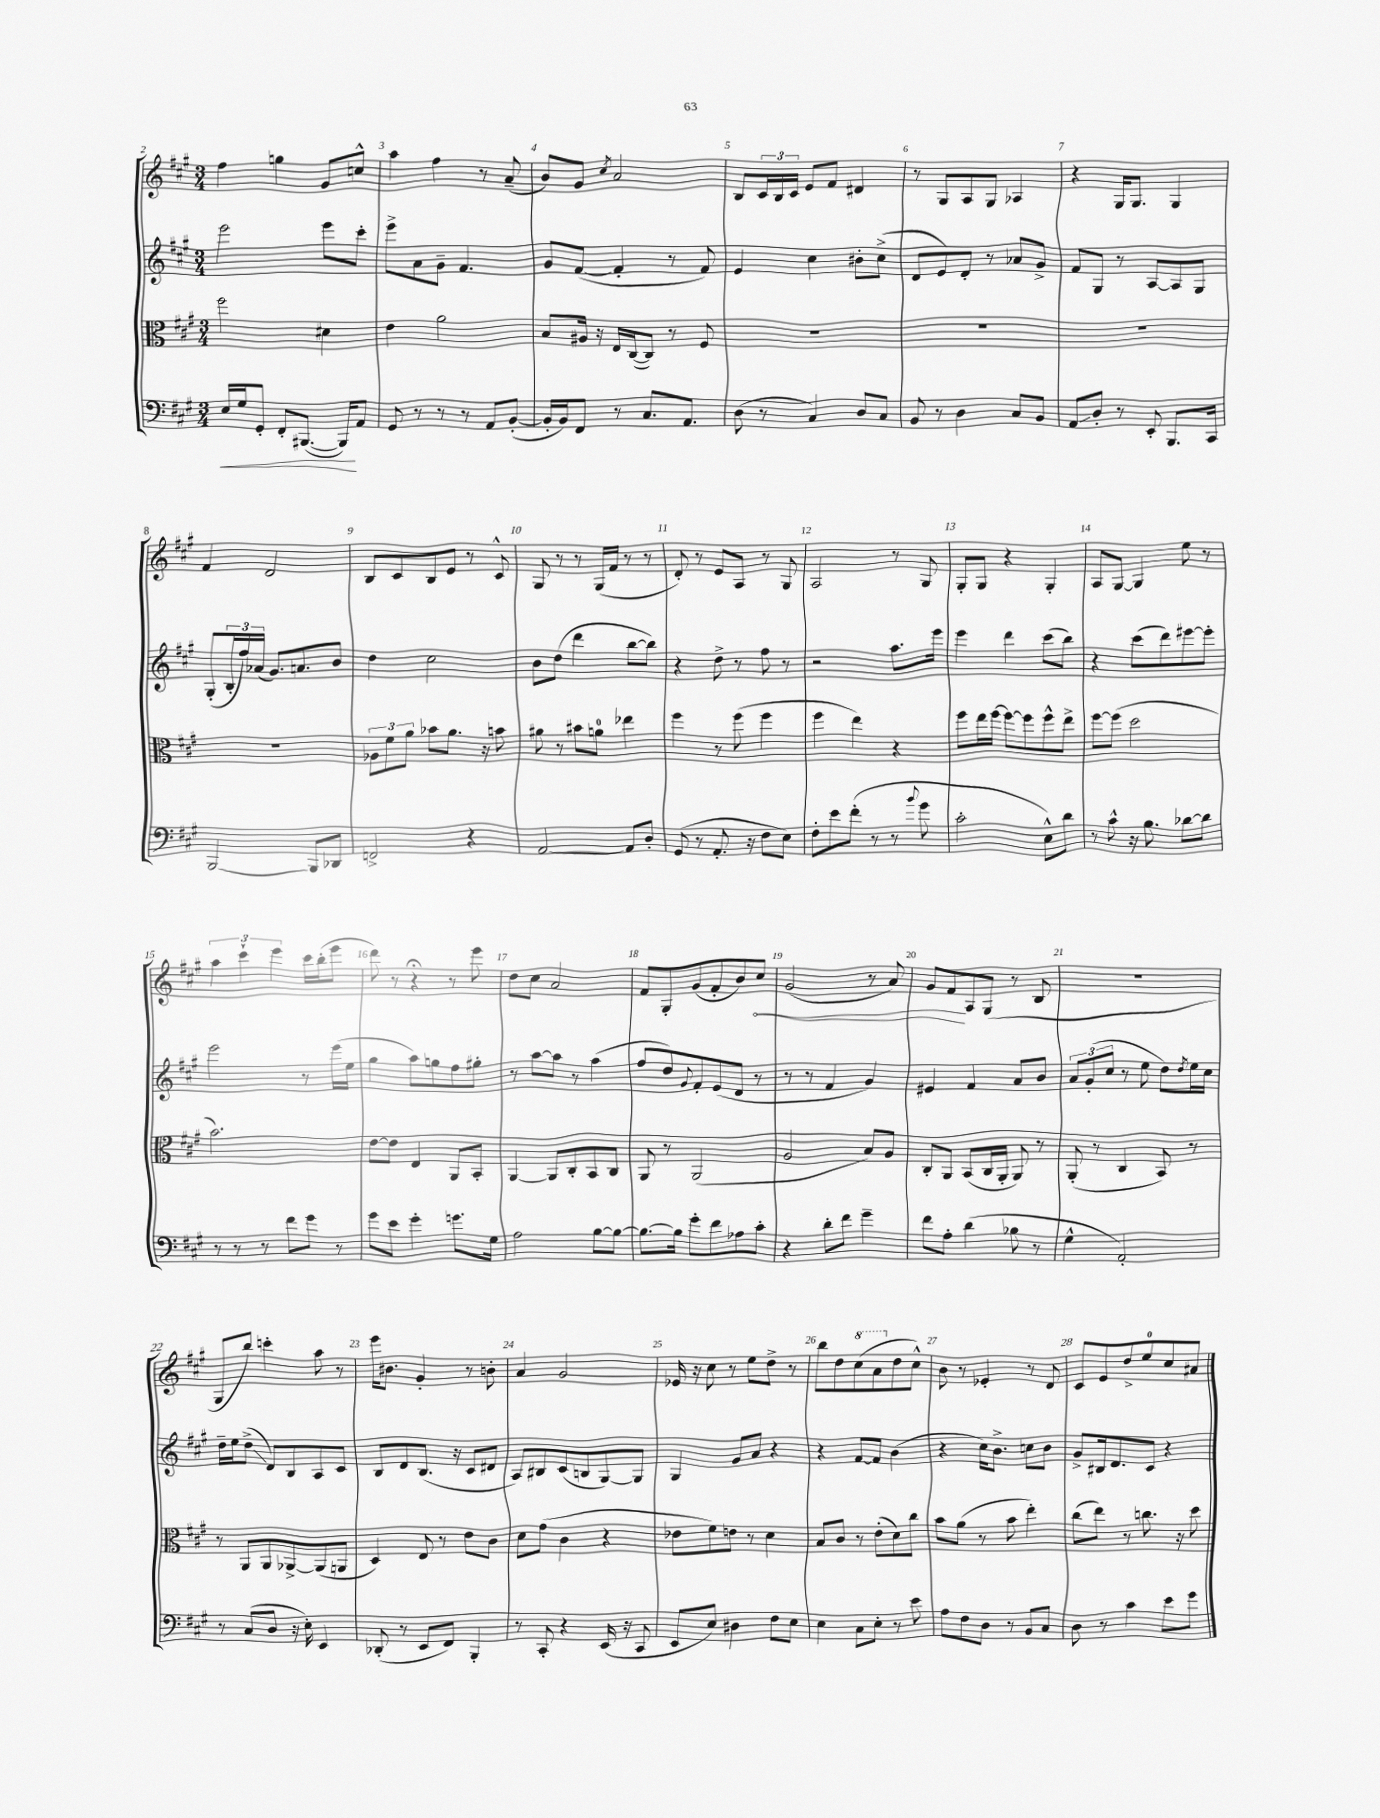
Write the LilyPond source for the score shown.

<<
\new StaffGroup <<
\new Staff = "s0" {
    \clef treble \key a \major \numericTimeSignature \time 3/4
    fis''4 g''4 gis'8 c''8-^ |
    a''4 fis''4 r8 a'8--( |
    b'8) gis'8 \acciaccatura { cis''8 } a'2 |
    b8 \tuplet 3/2 { cis'16 b16 cis'16 } e'8 fis'8 dis'4 |
    r8 gis8 a8 gis8 aes4 |
    r4 gis16 gis8. gis4 |
    fis'4 d'2 |
    b8 cis'8 b8 e'8 r8 cis'8-^ |
    gis8 r8 r8 gis16( fis'16 r8 r8 |
    d'8-.) r8 e'8 a8 r8 gis8 |
    a2 r8 gis8 |
    gis8-. gis8 r4 gis4-. |
    a8 gis8~ gis4 e''8 r8 |
    \tuplet 3/2 { a''4 cis'''4-! e'''4 } cis'''16 b''16-.( e'''8 |
    d'''8) r8 r4\fermata r8 e'''8 |
    d''8 cis''8 a'2 |
    fis'8 gis8-. gis'8( fis'8-. b'8) \once \override Hairpin.circled-tip = ##t cis''8\< |
    gis'2( r8 a'8) |
    gis'8 fis'8\! a8 gis8( r8 b8 |
    R2. |
    gis8 b''8) c'''4-. a''8 r8 |
    e'''16 bis'8. gis'4-. r8 b'8-. |
    a'4 gis'2 |
    ees'16 r16 cis''8 r8 e''8 d''8-> r8 |
    b''8 d''8 \ottava #1 cis'''8( a''8 \ottava #0 d''8 cis''8-^) |
    b'8 r8 ees'4-. r8 d'8 |
    cis'8 e'8 d''8-> e''8-0 cis''8 ais'8 \bar "|." |
}
\new Staff = "s1" {
    \clef treble \key a \major \numericTimeSignature \time 3/4
    e'''2 e'''8 cis'''8-. |
    e'''8-> a'8 gis'8-- fis'4. |
    gis'8 fis'8~( fis'4-. r8 fis'8) |
    e'4 cis''4 bis'8-. cis''8->( |
    d'8 e'8) d'8-. r8 aes'8 gis'8-> |
    fis'8 gis8 r8 a8~ a8 gis8 |
    gis8-.( \tuplet 3/2 { b16-. fis''16) aes'16( } gis'8.) a'8. b'8 |
    d''4 cis''2 |
    b'8 d''8( d'''4 b''8~ b''8) |
    r4 d''8-> r8 fis''8 r8 |
    r2 a''8. e'''16 |
    e'''4 d'''4 cis'''8( b''8) |
    r4 cis'''8( d'''8) eis'''8~ eis'''8-. |
    e'''2 r8 e'''16( e''16 |
    gis''4 a''8) g''8 fis''8 gis''8-. |
    r8 a''8~ a''8 r8 a''4( |
    fis''8 d''8) \appoggiatura { gis'8 } fis'8-. e'8( d'8 r8 |
    r8 r8 fis'4 gis'4) |
    eis'4 fis'4 a'8 b'8 |
    \tuplet 3/2 { a'8 gis'8-.( cis''8 } r8 e''8 d''8) \acciaccatura { d''8 } e''16 cis''16 |
    d''16-- e''16 d''8->\glissando( d'8) b8 a8 cis'8 |
    b8 d'8 b8.( r16 cis'8 dis'8 |
    a8) bis8 cis'8( b8 gis8~) gis8 |
    gis4 gis'8 a'8 r4 |
    r4 fis'8~ fis'8 b'4( |
    r4 cis''16) b'8.-> c''8 b'8 |
    gis'8-> bis16 d'8. cis'8 r4 \bar "|." |
}
\new Staff = "s2" {
    \clef alto \key a \major \numericTimeSignature \time 3/4
    fis''2 dis'4 |
    e'4 a'2 |
    b8 ais16 r16 e16 cis16~( cis8) r8 fis8 |
    R2. |
    R2. |
    R2. |
    R2. |
    \tuplet 3/2 { aes8 fis'8 a'8 } bes'8 a'8. r16 b'8 |
    ais'8 r8 bis'8 a'8-0 ees''4 |
    fis''4 r8 fis''8( fis''4 |
    fis''4 e''4) r4 |
    fis''8 e''16 fis''16~ fis''8~ fis''8 fis''8-^ e''8-> |
    fis''8~ fis''8( d''2 |
    b'2.) |
    e'8~ e'8 e4 a,8 b,8-. |
    a,4~ a,8 cis8-. b,8 cis8 |
    a,8 r8 a,2( |
    a2 b8) a8 |
    cis8-. a,8 b,8( cis16 a,16-. a,8) r8 |
    a,8-.( r8 cis4 b,8) r8 |
    r8 a,8 a,8 aes,8~-> aes,8( a,8 |
    d4) e8 r8 e'8 cis'8 |
    d'8 gis'8( cis'4 r4 |
    ees'8 fis'8) e'8 r8 d'4 |
    b8 cis'8 r8 e'8-.( d'8) cis''8 |
    b'8 a'8( r8 b'8 e''4-.) |
    cis''8( e''8) r8 c''8. r16 d''8 \bar "|." |
}
\new Staff = "s3" {
    \clef bass \key a \major \numericTimeSignature \time 3/4
    e16\< gis16 gis,8-. fis,8-. bis,,8.~( bis,,16\!) a,8 |
    gis,8 r8 r8 r8 a,8 b,8~-.( |
    b,16-. b,16) fis,8 r8 cis8. a,8. |
    d8( r8 cis4) d8 cis8 |
    b,8 r8 d4 cis8 b,8 |
    a,8\glissando d8-. r8 e,8-. b,,8. cis,16 |
    b,,2~ b,,8 des,8 |
    f,2-> r4 |
    a,2~ a,8 d8-. |
    gis,8( r8 a,8.-. r16 fis8 e8) |
    fis8-. e'8 fis'8-.( r8 r8 \appoggiatura { b'8 } gis'8 |
    cis'2-. e8-^) d'8 |
    r8 cis'8-^ r16 b8. des'8~ des'8 |
    r8 r8 r8 fis'8 gis'8 r8 |
    gis'8 e'8 gis'4-. g'8. gis16 |
    a2 b8~ b8~ |
    b8.~ b16 gis'8-. fis'8 aes8 cis'8-. |
    r4 d'8-. fis'8 gis'4-- |
    fis'8 a8-. d'4( bes8 r8 |
    gis4-^ a,2-.) |
    r8 cis8( d8 r16 e16-.) e,4 |
    des,8-.( r8 e,8 fis,8) b,,4-. |
    r8 cis,8-. r4 e,16( r16 cis,8 |
    e,8 e8) dis4 fis8 e8 |
    e4 cis8 e8-. r8 e'8 |
    a8 fis8 d8 r8 b,8 cis8 |
    d8 r8 cis'4 e'8 gis'8 \bar "|." |
}
>>
>>
\layout { \context { \Score currentBarNumber = #2 \override BarNumber.break-visibility = ##(#f #t #t) barNumberVisibility = #all-bar-numbers-visible } }
